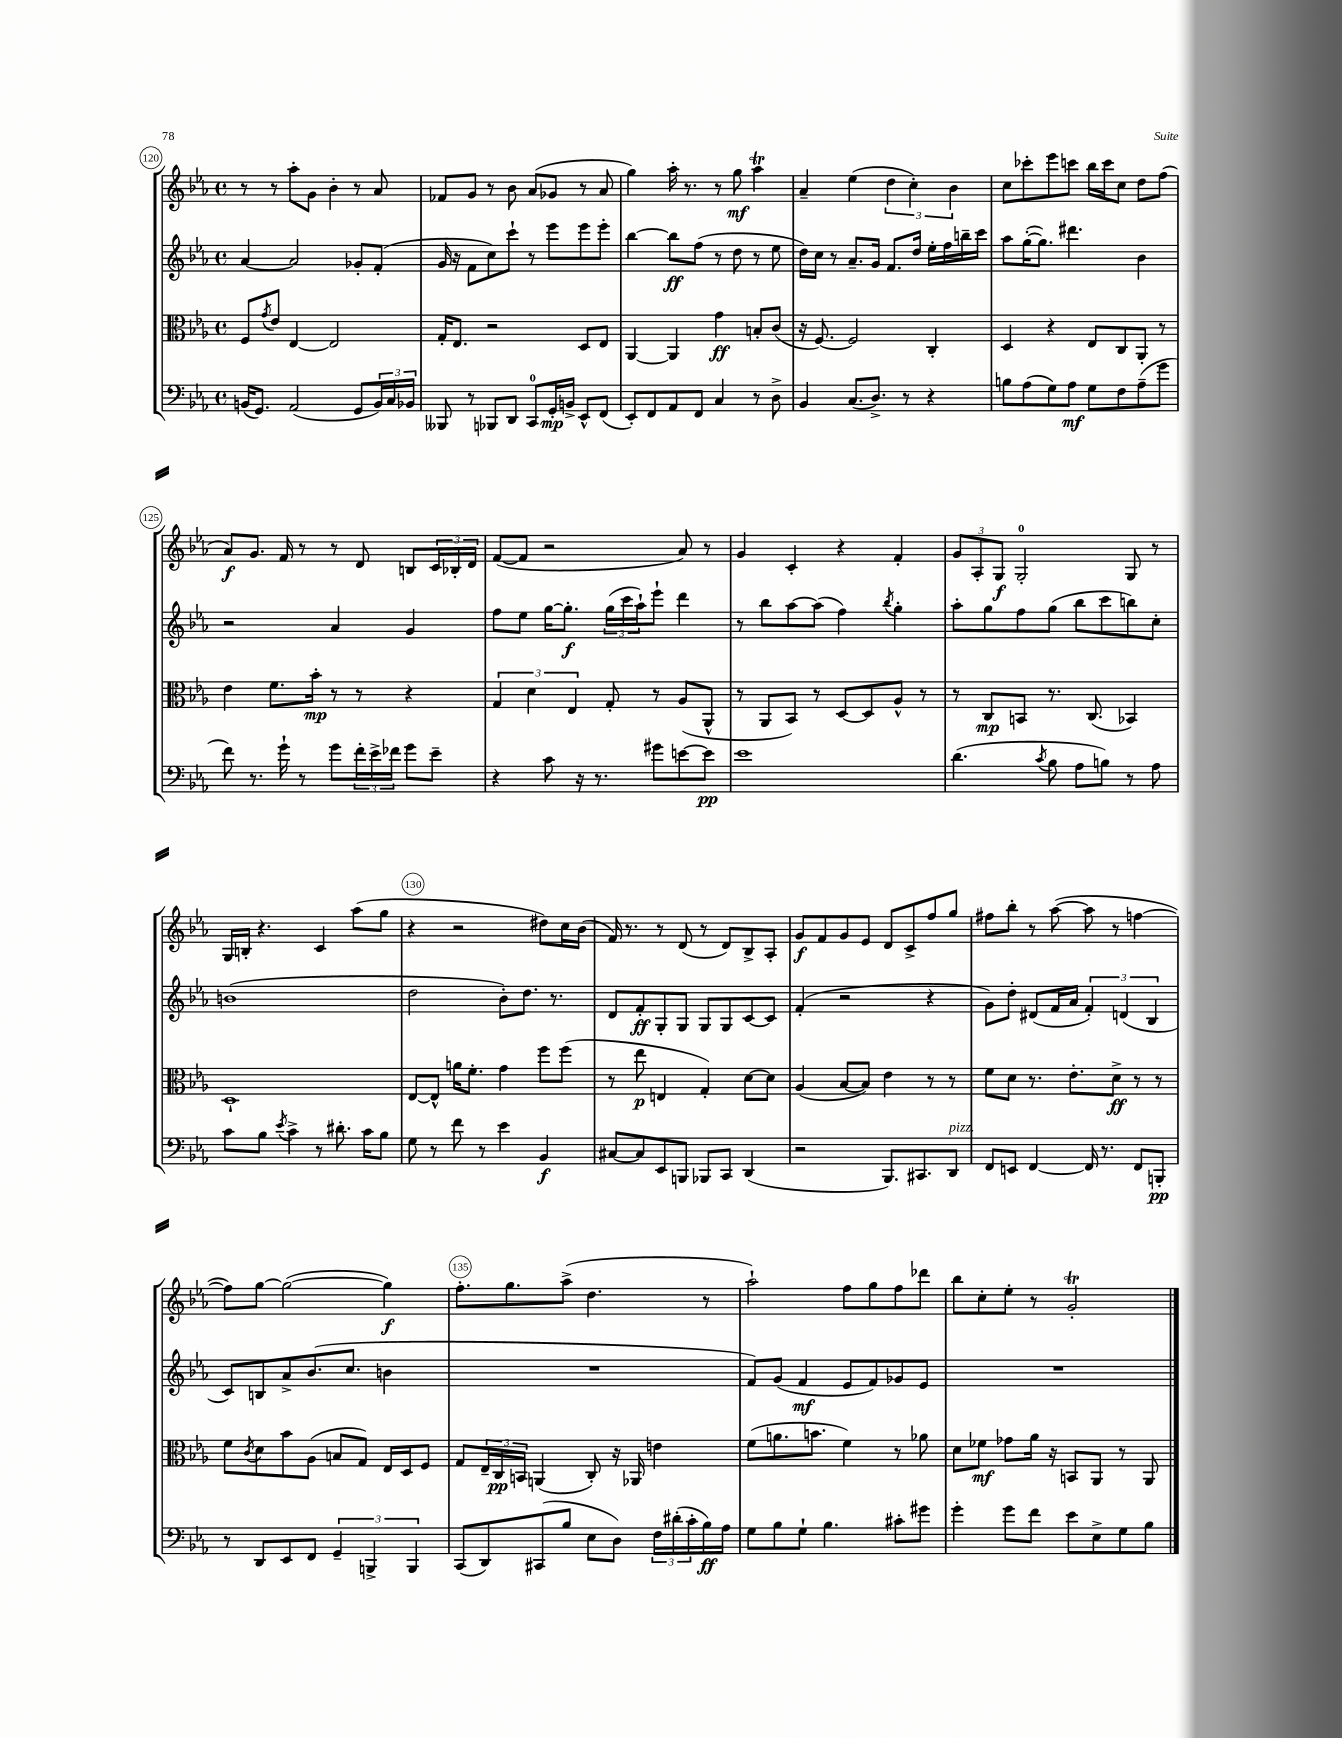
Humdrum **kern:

**kern	**kern	**kern	**kern
*staff4	*staff3	*staff2	*staff1
*clefF4	*clefC3	*clefG2	*clefG2
*k[b-e-a-]	*k[b-e-a-]	*k[b-e-a-]	*k[b-e-a-]
*M4/4	*M4/4	*M4/4	*M4/4
*met(c)	*met(c)	*met(c)	*met(c)
(16BB	8F	[4a-	8r
8.GG)	.	.	.
.	8qg	.	.
.	8e-	.	8r
(2AA-	[4E-	2a-]	8aa-'
.	.	.	8g
.	2E-]	.	4b-'
8GG	.	8g-'	8r
24BB)	.	(8f'	8a-
24C	.	.	.
24BB-	.	.	.
=	=	=	=
8BBB--	16G'	16g	8f-
.	8.E-	16r	.
8r	.	8f	8g
8BBB-	2r	8cc)	8r
8DD	.	8ccc`	8b-
8CC	.	8r	(8a-
16GG'	.	8eee-	8g-
16BB^	.	.	.
8EE-^^	8D	8eee-	8r
(8FF	8E-	8eee-'	8a-
=	=	=	=
8EE-')	[4AA-	[4bb-	4gg)
8FF	.	.	.
8AA-	4AA-]	8bb-]	16aa-'
.	.	.	8.r
8FF	.	(8ff	.
4C	4g	8r	8r
.	.	8dd	8gg
8r	8B'	8r	4aa-
8D^	(8c	8ee-	.
=	=	=	=
4BB-	16r	16dd)	4a-~
.	[8.F)	16cc	.
.	.	8r	.
(8.C	2F]	8.a-~	(4ee-
8.D^)	.	16g	.
.	.	8.f	6dd
8r	.	.	.
.	.	.	6cc')
.	.	16dd	.
4r	4C'	16ee-'	.
.	.	16ff	.
.	.	.	6b-
.	.	16bb~	.
.	.	16ccc	.
=	=	=	=
8B	4D	8aa-	8cc
(8A-	.	([16gg'	8ccc-'
.	.	8.gg])	.
8G)	4r	.	8eee-
8A-	.	4.ddd#	8ccc
8G	8E-	.	16bb-
.	.	.	16ccc
8F	8C	.	8cc
(8A-~	8AA-'	4b-	8dd
8g	8r	.	(8ff
=	=	=	=
8f)	4e-	2r	8a-)
8.r	.	.	8.g
.	8.f	.	.
16g`	.	.	16f
8r	.	.	8r
.	16b-'	.	.
8g	8r	4a-	8r
24f'	8r	.	8d
24e-^	.	.	.
24f-	.	.	.
8g	4r	4g	8B
8e-~	.	.	24c
.	.	.	24B-'
.	.	.	24d
=	=	=	=
4r	6G	8ff	([8f
.	.	8ee-	8f]
.	6d	.	.
8c	.	[16gg	2r
.	.	8.gg']	.
.	6E-	.	.
16r	.	.	.
8.r	.	.	.
.	8G'	(24gg	.
.	.	24ccc	.
.	.	24aa-`)	.
8g#	8r	8eee-`	.
[8e	(8A-	4ddd	8a-)
8e]	8AA-^^	.	8r
=	=	=	=
1e-	8r	8r	4g
.	8AA-	8bb-	.
.	8BB-)	[8aa-	4c'
.	8r	(8aa-]	.
.	[8D	4ff)	4r
.	8D]	.	.
.	.	8qbb-	.
.	8A-^^	4gg'	4f'
.	8r	.	.
=	=	=	=
(4.d	8r	8aa-'	12g
.	.	.	12A-'
.	8C	8gg	.
.	.	.	12G
.	8BB	8ff	2G'
8qc	.	.	.
8B-	8.r	(8gg	.
8A-	.	8bb-	.
.	(8.C	.	.
8B)	.	8ccc	.
8r	4BB-)	8bb)	8G
8A-	.	8cc'	8r
=	=	=	=
8c	1D`	(1b	16G
.	.	.	16B'
8B-	.	.	4.r
8qe-	.	.	.
4c^	.	.	.
8r	.	.	4c
8.d#'	.	.	.
.	.	.	(8aa-
16c	.	.	.
8B-	.	.	8gg
=	=	=	=
8G	[8E-	2dd	4r
8r	8E-^^]	.	.
8f	16a	.	2r
.	8.f'	.	.
8r	.	.	.
4e-	4g	8b-')	.
.	.	8.dd	.
4BB-	8ff	.	8dd#)
.	.	8.r	.
.	(8ff	.	16cc
.	.	.	(16b-
=	=	=	=
[8C#	8r	8d	16f)
.	.	.	8.r
8C#]	8ee-	8f'	.
8EE-	4E	8G'	8r
8BBB	.	8G	(8d
8BBB-	4G')	8G	8r
8CC	.	8G	8d)
(4DD	[8d	[8c	8B-^
.	8d]	8c]	8A-'
=	=	=	=
2r	(4A-	(4f'	8g
.	.	.	8f
.	[8B-	2r	8g
.	8B-])	.	8e-
8.BBB-)	4e-	.	8d
.	.	.	8c^
8.CC#	.	.	.
.	8r	4r	8ff
8DD	8r	.	8gg
=	=	=	=
8FF	8f	8g)	8ff#
8EE	8d	8dd'	8bb-'
[4FF	8.r	(8d#	8r
.	.	16f	([8aa-
.	8.e-'	16a-	.
16FF]	.	6f')	8aa-]
8.r	.	.	.
.	8d^	.	8r
.	.	(6d	.
8FF	8r	.	[4ff
.	.	6B-	.
8BBB'	8r	.	.
=	=	=	=
8r	8f	8c)	8ff])
.	8qc	.	.
8DD	8d	8B	[8gg
8EE-	8b-	8a-^	(2gg_
8FF	(8A-	(8.b-	.
6GG~	8B	.	.
.	.	8.cc	.
.	8G)	.	.
6BBB^	.	.	.
.	16E-	4b	4gg])
.	16D	.	.
6BBB	.	.	.
.	8F	.	.
=	=	=	=
(8CC	8G	1r	8.ff'
8DD)	24E-~	.	.
.	24C	.	.
.	.	.	8.gg
.	24BB	.	.
(8CC#	(4AA	.	.
8B-	.	.	(8aa-^
8E-	8C')	.	4.dd
8D)	16r	.	.
.	16AA-	.	.
24F	4e	.	.
(24d#'	.	.	.
24c'	.	.	.
16B-)	.	.	8r
16A-	.	.	.
=	=	=	=
8G	(8f	8f)	2aa-`)
8B-	8.a	(8g	.
8G`	.	4f	.
.	8.b	.	.
4.B-	.	.	.
.	4f)	8e-	8ff
.	.	8f)	8gg
8c#'	8r	8g-	8ff
8g#	8a-	8e-	8ddd-
=	=	=	=
4g'	8d	1r	8bb-
.	8f-	.	8cc'
8g	8g-	.	8ee-'
8f	16a-	.	8r
.	16r	.	.
8e-	8BB	.	2g'
8E-^	8AA-	.	.
8G	8r	.	.
8B-	8AA-	.	.
==	==	==	==
*-	*-	*-	*-
